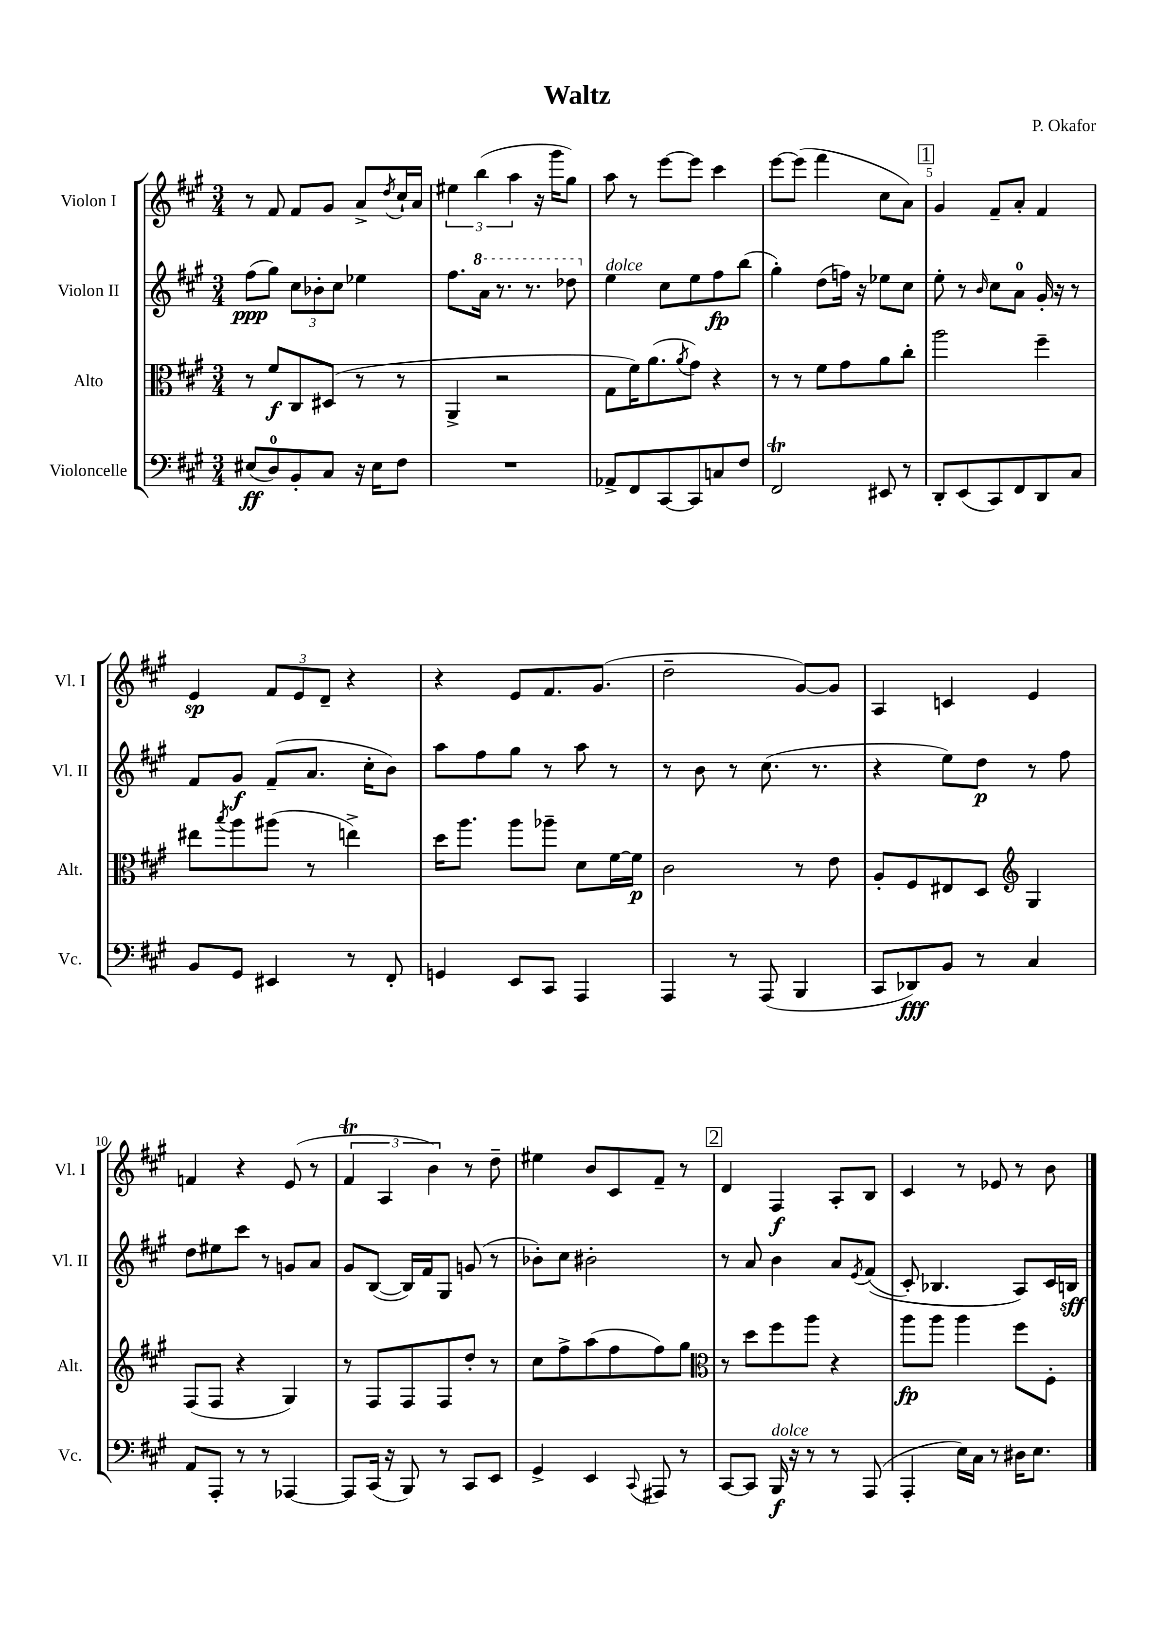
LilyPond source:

\header { title = "Waltz" composer = "P. Okafor" }
<<
\new StaffGroup <<
\new Staff = "s0" \with { instrumentName = "Violon I" shortInstrumentName = "Vl. I" } {
    \clef treble \key a \major \numericTimeSignature \time 3/4
    r8 fis'8 fis'8 gis'8 a'8-> \acciaccatura { d''8 } cis''16-! a'16 |
    \tuplet 3/2 { eis''4 b''4( a''4 } r16 gis'''16 gis''8) |
    a''8 r8 e'''8~ e'''8 cis'''4 |
    e'''8~ e'''8( fis'''4 cis''8 a'8) |
    \mark \markup { \box "1" } gis'4 fis'8-- a'8-. fis'4 |
    e'4\sp \tuplet 3/2 { fis'8 e'8 d'8-- } r4 |
    r4 e'8 fis'8. gis'8.( |
    d''2-- gis'8~) gis'8 |
    a4 c'4 e'4 |
    f'4 r4 e'8( r8 |
    \tuplet 3/2 { fis'4\trill a4 b'4) } r8 d''8-- |
    eis''4 b'8 cis'8 fis'8-- r8 |
    \mark \markup { \box "2" } d'4 fis4\f a8-. b8 |
    cis'4 r8 ees'8 r8 b'8 \bar "|." |
}
\new Staff = "s1" \with { instrumentName = "Violon II" shortInstrumentName = "Vl. II" } {
    \clef treble \key a \major \numericTimeSignature \time 3/4
    fis''8\ppp( gis''8) \tuplet 3/2 { cis''8 bes'8-. cis''8 } ees''4 |
    fis''8. \ottava #1 a''16 r8. r8. des'''8 \ottava #0 |
    e''4^\markup { \italic "dolce" } cis''8 e''8 fis''8\fp b''8( |
    gis''4-.) d''8( f''16) r16 ees''8 cis''8 |
    \mark \markup { \box "1" } e''8-. r8 \grace { b'16 } cis''8 a'8-0 gis'16-. r16 r8 |
    fis'8 gis'8\f fis'8--( a'8. cis''16-. b'8) |
    a''8 fis''8 gis''8 r8 a''8 r8 |
    r8 b'8 r8 cis''8.( r8. |
    r4 e''8) d''8\p r8 fis''8 |
    d''8 eis''8 cis'''8 r8 g'8 a'8 |
    gis'8 b8~( b16) fis'16 gis8 g'8( r8 |
    bes'8-.) cis''8 bis'2-. |
    \mark \markup { \box "2" } r8 a'8 b'4 a'8 \acciaccatura { e'8 } fis'8(\( |
    cis'8-.) bes4. a8\) cis'16 b16\sff \bar "|." |
}
\new Staff = "s2" \with { instrumentName = "Alto" shortInstrumentName = "Alt." } {
    \clef alto \key a \major \numericTimeSignature \time 3/4
    r8 fis'8\f cis8 dis8( r8 r8 |
    a,4-> r2 |
    gis8 fis'16) a'8.( \acciaccatura { a'8 } gis'8) r4 |
    r8 r8 fis'8 gis'8 a'8 cis''8-. |
    \mark \markup { \box "1" } a''2 fis''4-- |
    eis''8 \acciaccatura { b''8 } a''8 ais''8( r8 e''4->) |
    d''16 a''8. a''8 aes''8-- d'8 fis'16~ fis'16\p |
    cis'2 r8 e'8 |
    a8-. fis8 eis8 d8 \clef treble gis4 |
    fis8( fis8 r4 gis4) |
    r8 fis8 fis8 fis8 d''8-. r8 |
    cis''8 fis''8-> a''8( fis''8 fis''8) gis''8 |
    \mark \markup { \box "2" } \clef alto r8 d''8 fis''8 a''8 r4 |
    a''8\fp a''8 a''4 fis''8 fis8-. \bar "|." |
}
\new Staff = "s3" \with { instrumentName = "Violoncelle" shortInstrumentName = "Vc." } {
    \clef bass \key a \major \numericTimeSignature \time 3/4
    eis8\ff( d8-0) b,8-. cis8 r16 eis16 fis8 |
    R2. |
    aes,8-> fis,8 cis,8~ cis,8 c8 fis8 |
    fis,2\trill eis,8 r8 |
    \mark \markup { \box "1" } d,8-. e,8( cis,8) fis,8 d,8 cis8 |
    b,8 gis,8 eis,4 r8 fis,8-. |
    g,4 e,8 cis,8 a,,4 |
    a,,4 r8 a,,8( b,,4 |
    cis,8 des,8\fff) b,8 r8 cis4 |
    a,8 a,,8-. r8 r8 aes,,4~ |
    aes,,8 cis,16( r16 b,,8) r8 cis,8 e,8 |
    gis,4-> e,4 \appoggiatura { cis,8 } ais,,8 r8 |
    \mark \markup { \box "2" } cis,8~ cis,8 b,,16\f^\markup { \italic "dolce" } r16 r8 r8 a,,8( |
    a,,4-. e16) cis16 r8 dis16 e8. \bar "|." |
}
>>
>>
\layout { \context { \Score \override BarNumber.break-visibility = ##(#f #t #t) barNumberVisibility = #(every-nth-bar-number-visible 5) } }
